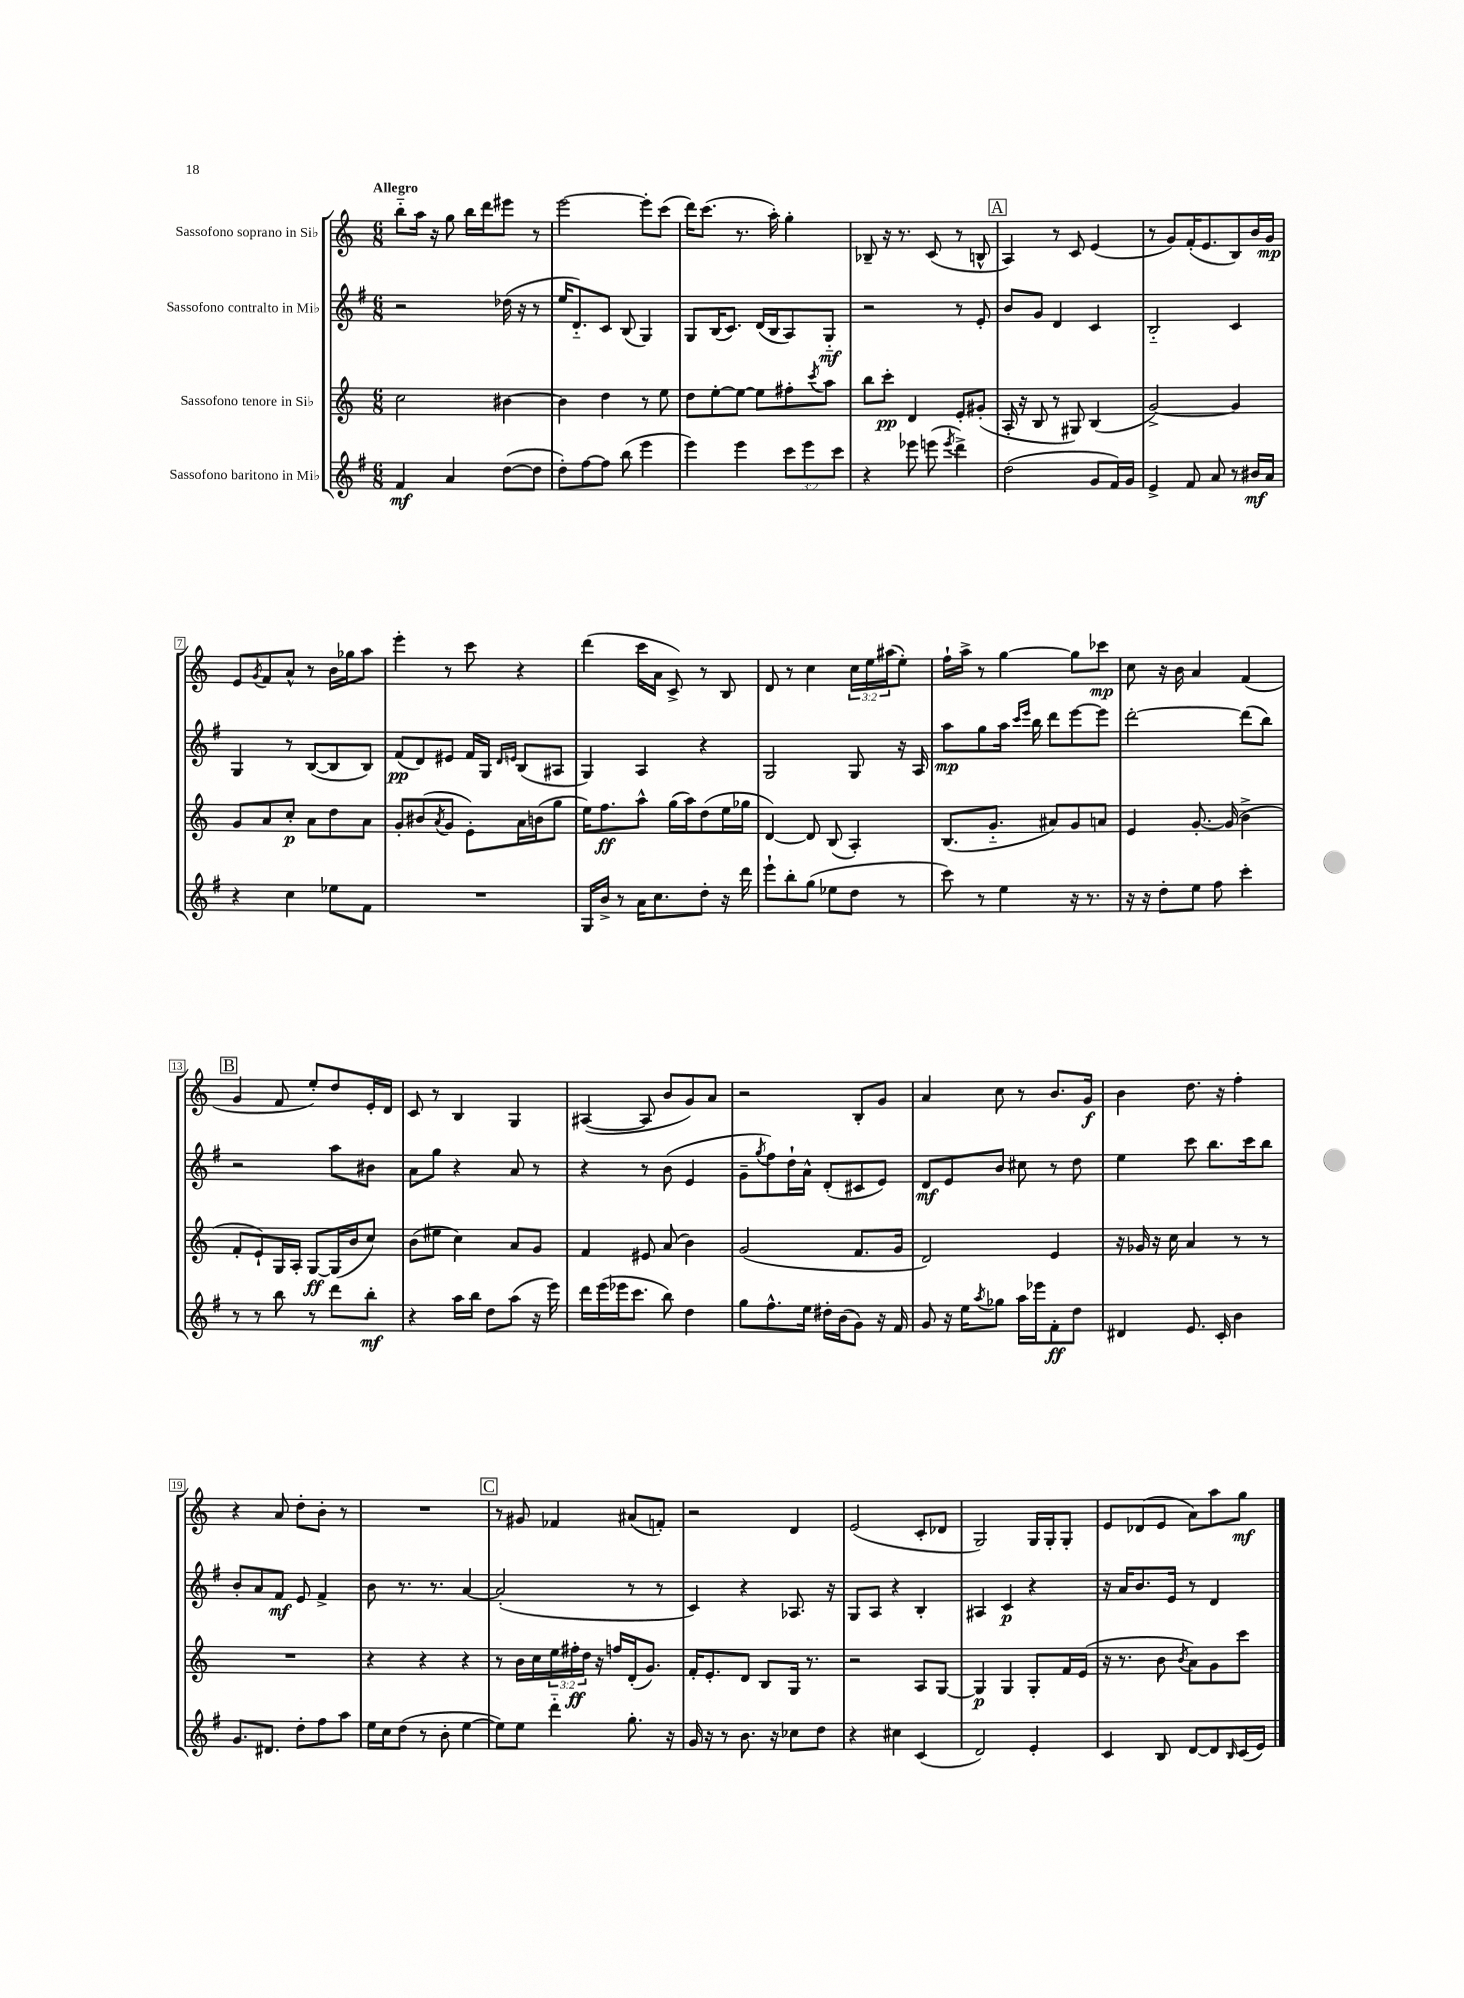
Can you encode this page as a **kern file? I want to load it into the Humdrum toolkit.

**kern	**kern	**kern	**kern
*staff4	*staff3	*staff2	*staff1
*clefG2	*clefG2	*clefG2	*clefG2
*k[f#]	*k[]	*k[f#]	*k[]
*M6/8	*M6/8	*M6/8	*M6/8
4f#/	2cc\	2r	8bb'~\L
.	.	.	16aa\Jk
.	.	.	16r
4a/	.	.	8gg\
.	.	.	16bb\LL
.	.	.	16ddd\J
([8dd\L	[4b#\	(16dd-\	8eee#\J
.	.	16r	.
8dd\]J	.	8r	8r
=	=	=	=
8dd'\L)	4b#\]	16ee/LK	[2eee\
.	.	8.d'~/)	.
[8ff#\	.	.	.
8ff#\]J	4dd\	8c/J	.
(8bb\	.	(8B/	.
4eee\	8r	4G/)	8eee'\]L
.	8ee\	.	(8ccc\J
=	=	=	=
4eee\)	8dd\L	8G/L	16ddd\LK)
.	.	.	(8.ccc\J
.	[8ee'\	(16B/K	.
.	.	8.c/J)	.
4eee\	8ee\_J	.	8.r
.	8ee\]L	(16d/LL	.
.	.	16B/J	16aa'\)
12ccc\L	8ff#'\	8A/)	4gg'\
12eee\	.	.	.
.	8qccc/	.	.
.	8aa\J	8G'~/J	.
12ccc\J	.	.	.
=	=	=	=
4r	8bb\L	2r	8B-~/
.	8ccc'\J	.	16r
.	.	.	8.r
8eee-\	4d/	.	.
(8eee\	.	.	(8c/
8qeee/	.	.	.
4ddd^\)	8e'/L	8r	8r
.	(8g#'/J	8e'/	8B^^/
=	=	=	=
(2dd\	16A'/	8b/L	4A/)
.	16r	.	.
.	8B/	8g/J	.
.	8r	4d/	8r
.	8G#/)	.	8c/
8g/L	(4B/	4c/	(4e/
16f#/L)	.	.	.
16g/JJ	.	.	.
=	=	=	=
4e^/	[2g^/)	2B'~/	8r
.	.	.	8g/L)
8f#/	.	.	(16f'/K
.	.	.	8.e/
8a/	.	.	.
8r	4g/]	4c/	8B/)
16b#/LL	.	.	16b/L
16a/JJ	.	.	16g/JJ
=	=	=	=
4r	8g/L	4G/	8e/L
.	.	.	8qg/
.	8a/	.	8f/
4cc\	8cc'/J	8r	8a^^/J
.	8a\L	([8B/L	8r
8ee-\L	8dd\	8B/]	16b\LL
.	.	.	16gg-\J
8f#\J	8a\J	8B/J)	8aa\J
=	=	=	=
2.r	8g'/L	(8f#/L	4eee'\
.	(8b#/	8d/)	.
.	8qa/	.	.
.	8g/J	8e#/J	8r
.	8e'\L)	16f#/LL	8ccc\
.	.	16G/JJ	.
.	.	16qqd/LL	.
.	.	16qqe/JJ	.
.	16a\L	(8B/L	4r
.	(16b\J	.	.
.	8gg\J	8A#/J	.
=	=	=	=
16G/LL	16ee\LK)	4G/)	(4ddd\
16b^/JJ	8.ff\	.	.
8r	.	.	.
16a\LK	8aa^^\J	4A/	16ccc\LL
8.cc\	.	.	16a\JJ
.	(16gg\LL	.	8c^/)
.	16aa\J)	.	.
8dd'\J	(8dd\	4r	8r
16r	16ee\L	.	8B/
16ddd\	16gg-\JJ	.	.
=	=	=	=
8eee`\L	[4d/)	2G/	8d/
8bb'\	.	.	8r
(8gg\J	8d/]	.	4cc\
8ee-\L	(8B/	.	.
8dd\J	4A'/)	8G/	24cc\LL
.	.	.	24ee\
.	.	.	(24aa#\J
8r	.	16r	8ee'\J)
.	.	16A/	.
=	=	=	=
8ccc\)	(8.B/L	8aa\L	16ff`\LL
.	.	.	16aa^\JJ
8r	.	8gg\	8r
.	8.g'~/J	.	.
4ee\	.	16aa\Jk	[4gg\
.	.	16qqccc/LL	.
.	.	16qqeee/JJ	.
.	.	16bb\	.
.	8a#/L)	8ddd\L	.
16r	8g/	[8eee\	8gg\]L
8.r	.	.	.
.	8a/J	8eee\]J	8ccc-\J
=	=	=	=
16r	4e/	[2ddd'\	8cc\
16r	.	.	.
8dd'\L	.	.	16r
.	.	.	16b\
8ee\J	[8.g'/	.	4a/
8ff#\	.	.	.
.	(16g/]	.	.
4ccc'\	4b^\	(8ddd\]L	(4f/
.	.	8bb\J)	.
=	=	=	=
8r	8f'/L	2r	4g/
8r	8e`/)	.	.
8bb\	16G/L	.	8f/
.	16A'/JJ	.	.
8r	[8G/L	.	8ee'/L)
8ddd\L	(16G/]L	8aa\L	8dd/
.	16b/J	.	.
8bb'\J	8cc/J)	8b#\J	16e'/L
.	.	.	16d/JJ
=	=	=	=
4r	(8b\L	8a\L	8c/
.	8ee#\J	8gg\J	8r
16aa\LL	4cc\)	4r	4B/
16bb\JJ	.	.	.
8dd\L	.	.	.
(8aa\J	8a/L	8a/	4G/
16r	8g/J	8r	.
16eee\)	.	.	.
=	=	=	=
16ddd\LL	4f/	4r	([4A#/
(16eee\	.	.	.
16eee-\J	.	.	.
8.ccc\J	.	.	.
.	8e#/	8r	8A#/]
8bb\)	(8a/	(8b\	8b/L
4dd\	4b\)	4e/	8g/)
.	.	.	8a/J
=	=	=	=
8gg\L	(2g/	8g~\L	2r
.	.	8qgg/	.
8.ff#^^\	.	8ff#\)	.
.	.	16dd`\L	.
16ee\Jk	.	16a^^\JJ	.
16dd#'\LL	.	(8d'/L	.
(16b\J	.	.	.
8g\J)	8.f/L	8c#/	8B'/L
16r	.	8e/J)	8g/J
16f#/	16g/Jk	.	.
=	=	=	=
8g/	2d/)	8d/L	4a/
16r	.	8e/	.
16ee\LK	.	.	.
8qaa/	.	.	.
8gg-\J	.	8b/J	8cc\
16aa\LL	.	8cc#\	8r
16eee-\J	.	.	.
8f#'\	4e/	8r	8.b/L
8dd\J	.	8dd\	.
.	.	.	16g/Jk
=	=	=	=
4d#/	16r	4ee\	4b\
.	16g-/	.	.
.	16r	.	.
.	16cc\	.	.
8.e/	4a/	8ccc\	8.dd\
.	.	8.bb\L	.
16c'/	.	.	16r
4b\	8r	.	4ff'\
.	.	16ccc\k	.
.	8r	8bb\J	.
=	=	=	=
8.g/L	2.r	8b'/L	4r
.	.	8a/	.
8.d#/J	.	.	.
.	.	8f#/J	8a/
8dd'\L	.	8e/	8dd'\L
8ff#\	.	4f#^/	8b'\J
8aa\J	.	.	8r
=	=	=	=
16ee\LL	4r	8b\	2.r
16cc\J	.	.	.
(8dd\J	.	8.r	.
8r	4r	.	.
.	.	8.r	.
8b'\	.	.	.
[4ee\	4r	[4a/	.
=	=	=	=
8ee\]L)	8r	(2a'/]	8r
8ee\J	16b\LL	.	8g#/
.	16cc\	.	.
4ddd'~\	24ee\	.	4f-/
.	24ff#'\	.	.
.	24dd\JJ	.	.
.	16r	.	.
.	16ff/LL	.	.
8.gg'\	(16d'/J	8r	(8a#/L
.	8.g/J)	.	.
.	.	8r	8f'/J)
16r	.	.	.
=	=	=	=
16g/	16f'/LK	4c/)	2r
16r	8.e'/	.	.
8r	.	.	.
8.b\	8d/J	4r	.
.	8B/L	.	.
16r	.	.	.
8cc-\L	16G/Jk	8.A-/	4d/
.	8.r	.	.
8dd\J	.	.	.
.	.	16r	.
=	=	=	=
4r	2r	8G/L	(2e/
.	.	8A/J	.
4cc#\	.	4r	.
(4c/	8A/L	4B'/	8c'/L
.	[8G/J	.	8d-/J
=	=	=	=
2d/)	4G/]	4A#/	2G/)
.	4G/	4c/	.
4e'/	8G'/L	4r	16G/LL
.	.	.	16G'/J
.	16f/L	.	8G'/J
.	(16e/JJ	.	.
=	=	=	=
4c/	16r	16r	8e/L
.	8.r	16a/LK	.
.	.	8.b/	(8d-/
8B/	8b\	.	8e/J
.	.	16e/Jk	.
.	8qb/	.	.
[8d/L	8a\L)	8r	8a\L)
8d/]	8g\	4d/	8aa\
16qqB/	.	.	.
(16c/L	8ccc\J	.	8gg\J
16e/JJ)	.	.	.
==	==	==	==
*-	*-	*-	*-
